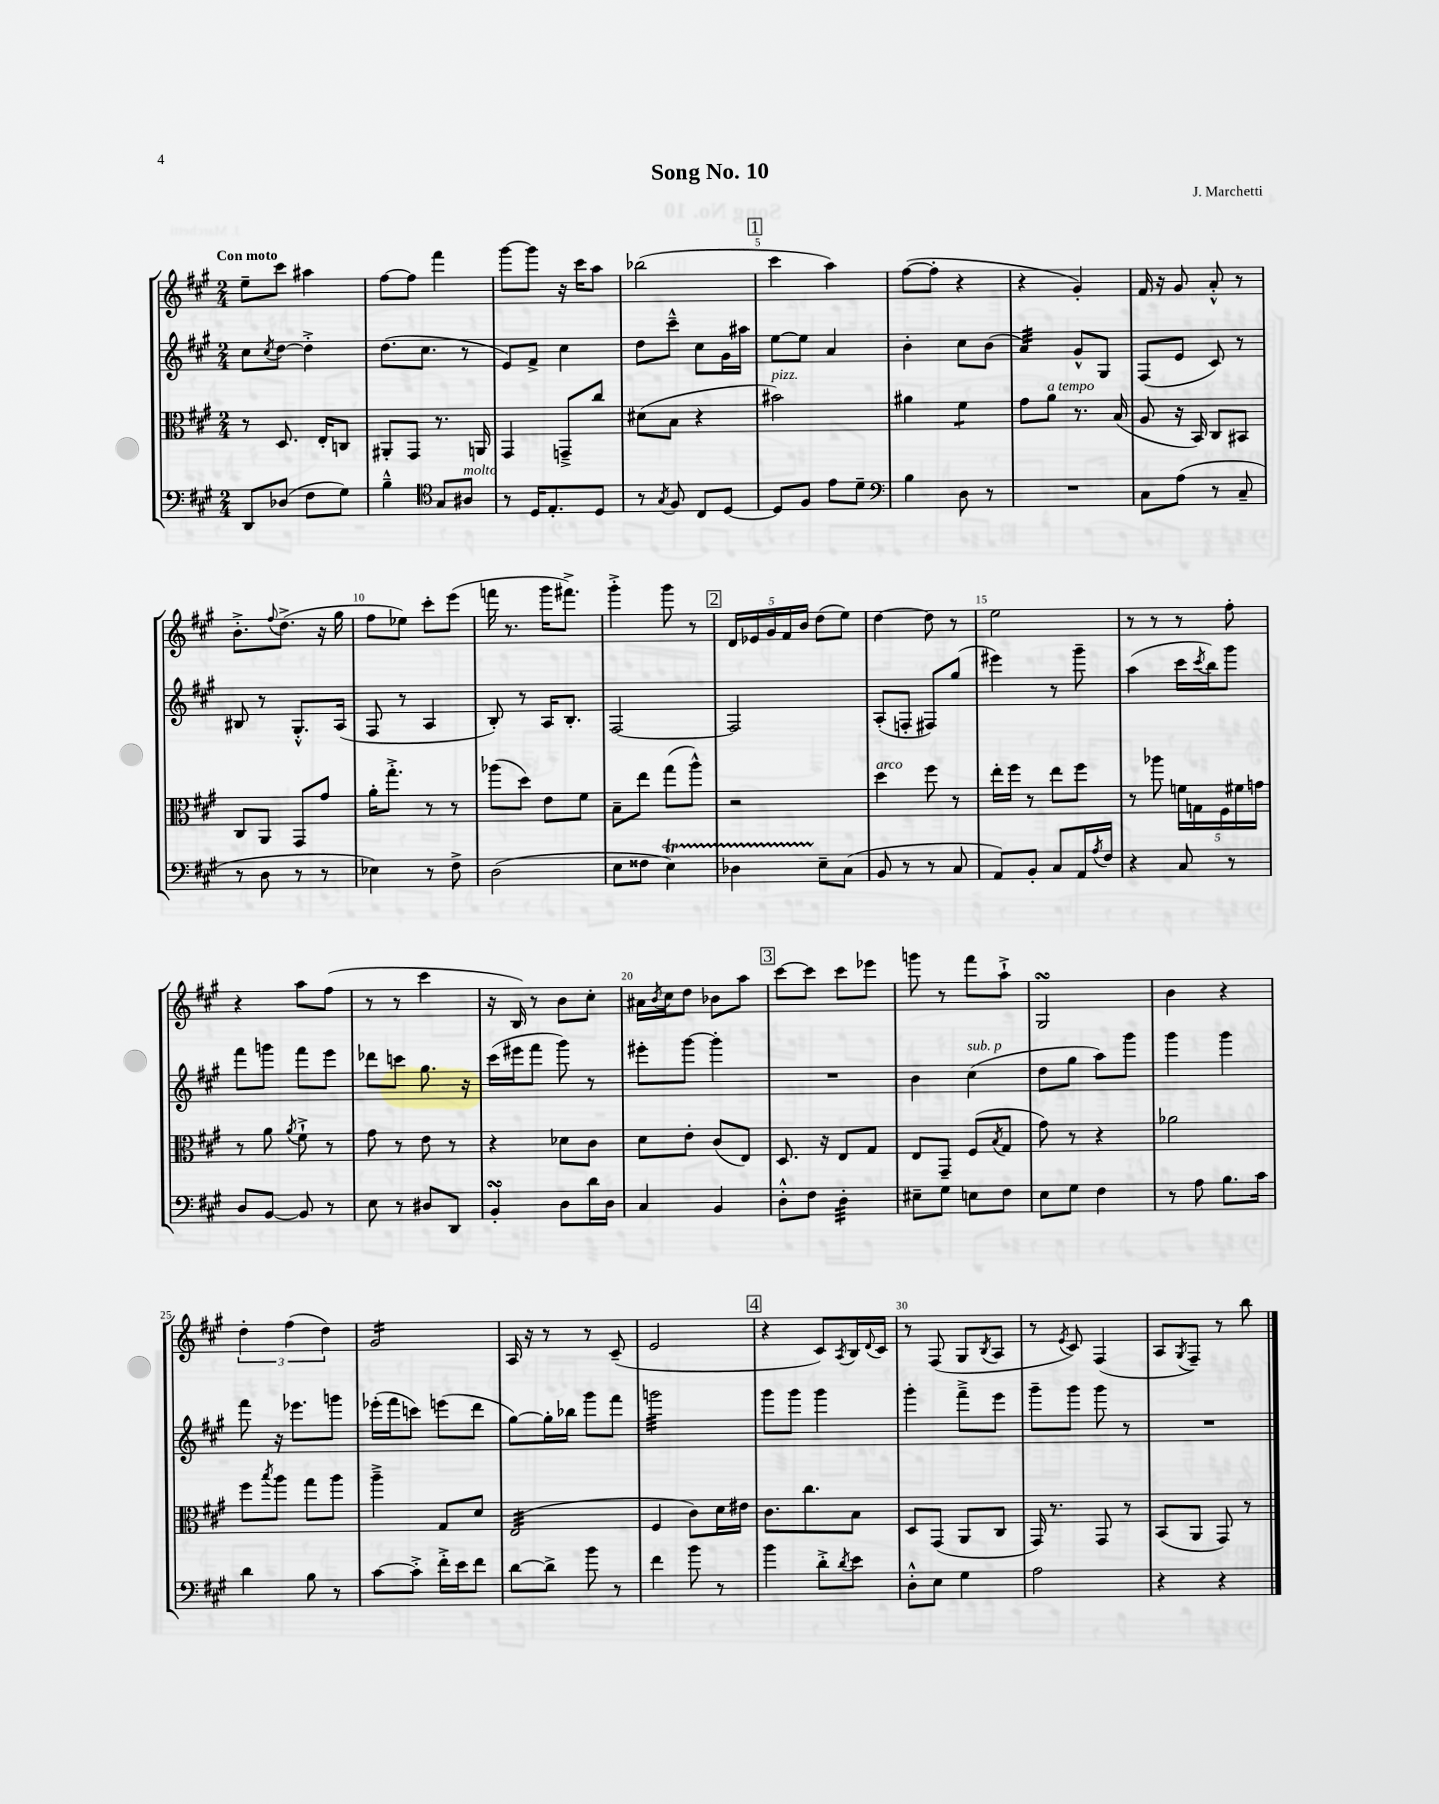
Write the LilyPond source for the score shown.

\header { title = "Song No. 10" composer = "J. Marchetti" }
<<
\new StaffGroup <<
\new Staff = "s0" {
    \clef treble \key a \major \numericTimeSignature \time 2/4 \tempo "Con moto"
    e''8-- cis'''8 ais''4 |
    fis''8~ fis''8 fis'''4 |
    gis'''8~ gis'''8 r16 cis'''16 a''8 |
    bes''2( |
    \mark \markup { \box "1" } cis'''4 a''4) |
    fis''8~( fis''8-. r4 |
    r4 gis'4-.) |
    fis'16 r16 gis'8 a'8-.-^ r8 |
    b'8.-.-> \appoggiatura { fis''8 } d''8.->( r16 gis''16 |
    fis''8 ees''8) cis'''8-. e'''8( |
    f'''16 r8. gis'''16 fis'''8.->) |
    gis'''4-.-> gis'''8 r8 |
    \mark \markup { \box "2" } \tuplet 5/4 { d'16 ees'16 gis'16 fis'16 b'16 } d''8( e''8) |
    d''4~ d''8 r8 |
    e''2 |
    r8 r8 r8 fis''8-. |
    r4 a''8 fis''8( |
    r8 r8 cis'''4 |
    r16 b16) r8 b'8 cis''8-. |
    ais'16 \acciaccatura { b'8 } cis''16 d''8 bes'8 a''8 |
    \mark \markup { \box "3" } cis'''8~ cis'''8 cis'''8 ees'''8 |
    g'''8 r8 fis'''8 a''8-!-> |
    gis2\turn |
    b'4 r4 |
    \tuplet 3/2 { d''4-. fis''4( d''4) } |
    gis'2:16 |
    a16 r16 r8 r8 cis'8--( |
    e'2 |
    \mark \markup { \box "4" } r4 cis'8) \acciaccatura { a8 } b16 \appoggiatura { d'8 } cis'16 |
    r8 fis8( gis8 \acciaccatura { b8 } a8 |
    r8 \acciaccatura { e'8 } cis'8) fis4( |
    a8 \acciaccatura { gis8 } fis8--) r8 b''8 \bar "|." |
}
\new Staff = "s1" {
    \clef treble \key a \major \numericTimeSignature \time 2/4
    cis''8 \acciaccatura { cis''8 } d''8~ d''4-.-> |
    d''8.( cis''8. r8 |
    e'8) fis'8-> cis''4 |
    d''8 cis'''8---^ cis''8 gis'16 ais''16 |
    \mark \markup { \box "1" } e''8~ e''8 a'4 |
    b'4-. cis''8 b'8( |
    a'4:32) gis'8-^ gis8 |
    fis8( e'8 cis'8) r8 |
    bis8 r8 gis8.-.-^ a16( |
    fis8 r8 a4 |
    b8-.) r8 a16 b8.-. |
    fis2~ |
    \mark \markup { \box "2" } fis2 |
    a8-.( f8-. fis8) gis''8( |
    eis'''4) r8 gis'''8-- |
    a''4( cis'''16 \acciaccatura { cis'''8 } b''16) gis'''8 |
    fis'''8 g'''8 fis'''8 e'''8 |
    des'''8 c'''8 gis''8. r16 |
    cis'''16( eis'''16 fis'''8 gis'''8) r8 |
    eis'''8-. gis'''8~ gis'''4-. |
    \mark \markup { \box "3" } R2 |
    b'4 cis''4^\markup { \italic "sub. p" }( |
    d''8 gis''8 a''8) gis'''8 |
    gis'''4 gis'''4 |
    fis'''8 r16 ees'''8. g'''8 |
    ees'''16-.( fis'''16 c'''8) e'''8( d'''8 |
    gis''8~) gis''16-. bes''16 gis'''8 fis'''8 |
    g'''2:32 |
    \mark \markup { \box "4" } gis'''8 gis'''8 gis'''4 |
    gis'''4-. fis'''8---> e'''8 |
    gis'''8-- gis'''8 gis'''8 r8 |
    R2 \bar "|." |
}
\new Staff = "s2" {
    \clef alto \key a \major \numericTimeSignature \time 2/4
    r8 d8. e16-. c8 |
    ais,8-. gis,8 r8. a,16 |
    gis,4 g,8---> cis''8 |
    dis'8( b8 r4 |
    \mark \markup { \box "1" } bis'2^\markup { \italic "pizz." }) |
    ais'4 fis'4:8 |
    gis'8 a'8^\markup { \italic "a tempo" } r8. b16( |
    a8 r16 b,16) cis8 bis,8 |
    cis8 a,8 gis,8 gis'8 |
    a'16-. gis''8.-.-> r8 r8 |
    aes''8( d''8) e'8 fis'8 |
    b8-- e''8 gis''8( a''8-^) |
    \mark \markup { \box "2" } r2 |
    d''4^\markup { \italic "arco" } fis''8 r8 |
    e''16-. fis''16 r8 e''8 fis''8 |
    r8 aes''8 \tuplet 5/4 { f'16 g16 fis16 fis'16 g'16 } |
    r8 a'8 \acciaccatura { a'8 } fis'8-!-> r8 |
    gis'8 r8 e'8 r8 |
    r4 des'8 cis'8 |
    d'8 e'8-. cis'8( e8) |
    \mark \markup { \box "3" } d8. r16 e8 gis8 |
    e8 gis,8-- fis8( \acciaccatura { b8 } gis8 |
    gis'8) r8 r4 |
    aes'2 |
    fis''8 \acciaccatura { b''8 } a''8 gis''8 a''8 |
    a''4---> gis8 d'8 |
    e2:32( |
    fis4 cis'8) d'16 eis'16 |
    \mark \markup { \box "4" } cis'8. cis''8. b8 |
    d8 gis,8( a,8 cis8 |
    gis,16) r8. gis,8 r8 |
    b,8( a,8 gis,8) r8 \bar "|." |
}
\new Staff = "s3" {
    \clef bass \key a \major \numericTimeSignature \time 2/4
    d,8 des8( fis8 gis8) |
    b4---^ \clef tenor gis8 ais8^\markup { \italic "molto" } |
    r8 d16 e8.-. d8 |
    r8 \acciaccatura { gis8 } fis8 cis8 d8~ |
    \mark \markup { \box "1" } d8 fis8 e'8 d'8-- |
    \clef bass b4 d8 r8 |
    R2 |
    cis8 a8( r8 cis8-- |
    r8 d8 r8 r8 |
    ees4) r8 fis8-> |
    d2( |
    e8 fisis8 e4\startTrillSpan) |
    \mark \markup { \box "2" } des4 e8--\stopTrillSpan cis8( |
    b,8 r8 r8 cis8 |
    a,8) b,8-. cis8 a,16 \acciaccatura { a8 } fis16 |
    r4 cis8 r8 |
    d8 b,8~ b,8 r8 |
    e8 r8 dis8 d,8 |
    b,4-.\turn d8 d'16 d16 |
    cis4 b,4 |
    \mark \markup { \box "3" } d8-.-^ fis8 d4:32-. |
    eis8-- gis8 e8 fis8 |
    e8 gis8 fis4 |
    r8 a8 b8. cis'16 |
    d'4 b8 r8 |
    cis'8~ cis'8-.-> fis'16-.-> e'16 fis'8 |
    d'8~ d'8-> b'8 r8 |
    fis'4 b'8 r8 |
    \mark \markup { \box "4" } b'4 d'8-.-> \acciaccatura { d'8 } e'8 |
    d8-.-^ e8 gis4 |
    a2 |
    r4 r4 \bar "|." |
}
>>
>>
\layout { \context { \Score \override BarNumber.break-visibility = ##(#f #t #t) barNumberVisibility = #(every-nth-bar-number-visible 5) } }
